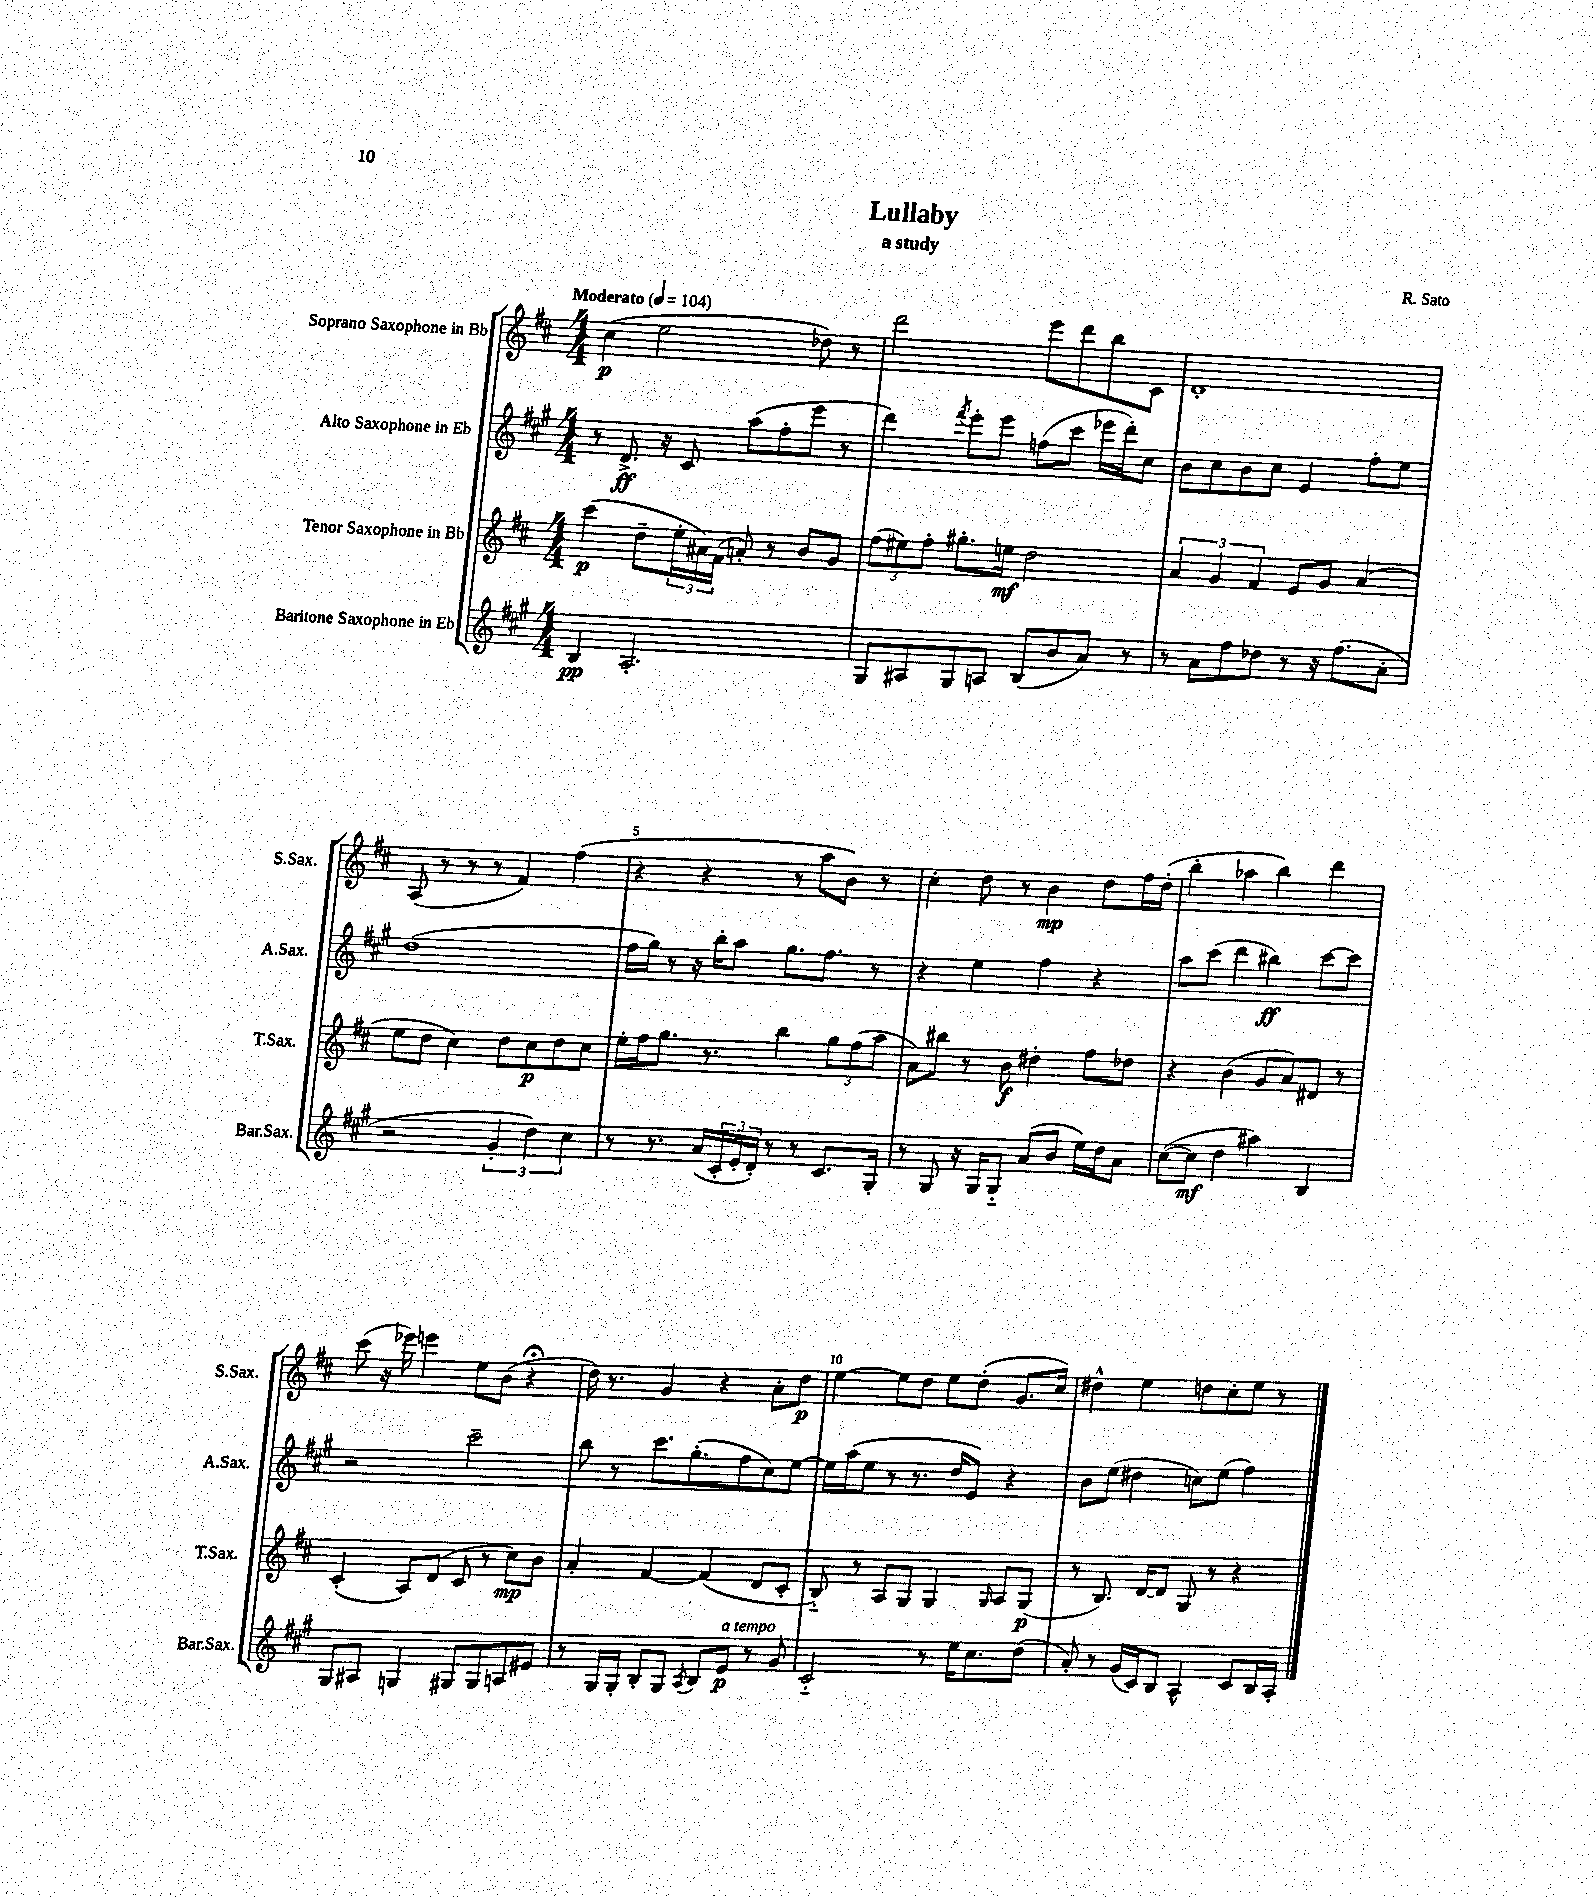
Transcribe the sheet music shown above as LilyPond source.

\header { title = "Lullaby" composer = "R. Sato" subtitle = "a study" }
<<
\new StaffGroup <<
\new Staff = "s0" \with { instrumentName = "Soprano Saxophone in Bb" shortInstrumentName = "S.Sax." } {
    \clef treble \key d \major \numericTimeSignature \time 4/4 \tempo "Moderato" 4 = 104
    cis''4\p( e''2 des''8) r8 |
    d'''2 e'''8 d'''8 b''8 cis'8 |
    d'1-. |
    a8( r8 r8 r8 fis'4) fis''4( |
    r4 r4 r8 a''8 b'8) r8 |
    cis''4-. d''8 r8 b'4\mp d''8 fis''16 d''16-.( |
    b''4-. aes''4 b''4) d'''4 |
    cis'''8( r16 ees'''16) e'''4 e''8 b'8( r4\fermata |
    d''16) r8. g'4 r4 a'8-. d''8\p |
    e''4~ e''8 d''8 e''8 d''8-.( g'8. cis''16) |
    dis''4-^ e''4 d''8 cis''8-. e''8 r8 \bar "|." |
}
\new Staff = "s1" \with { instrumentName = "Alto Saxophone in Eb" shortInstrumentName = "A.Sax." } {
    \clef treble \key a \major \numericTimeSignature \time 4/4
    r8 d'8.->\ff r16 cis'8 a''8( fis''8-. e'''8 r8 |
    d'''4) \acciaccatura { fis'''8 } e'''8-. e'''8 f''8( cis'''8 ees'''16 d'''16-.) cis''8 |
    b'8 cis''8 b'8 cis''8 e'4 fis''8-. e''8 |
    d''1( |
    fis''16 gis''16) r8 r16 b''16-. a''8 gis''8. fis''8. r8 |
    r4 e''4 fis''4 r4 |
    a''8 cis'''8( d'''4 bis''4\ff) cis'''8~ cis'''8 |
    r2 cis'''2-- |
    b''8 r8 cis'''8. gis''8.-.( fis''8 cis''8) e''8~ |
    e''16 a''16( e''8 r8 r8. d''16 e'8) r4 |
    b'8 e''8( dis''4 c''8) e''8( fis''4) \bar "|." |
}
\new Staff = "s2" \with { instrumentName = "Tenor Saxophone in Bb" shortInstrumentName = "T.Sax." } {
    \clef treble \key d \major \numericTimeSignature \time 4/4
    cis'''4\p( d''8-- \tuplet 3/2 { e''16-. ais'16) fis'16( } a'8-.) r8 b'8 g'8 |
    \tuplet 3/2 { fis''8( eis''8) fis''8-. } gis''8.-. e''16\mf d''2 |
    \tuplet 3/2 { a'4 g'4 fis'4 } e'8 g'8 a'4( |
    e''8 d''8 cis''4) d''8 cis''8\p d''8 cis''8 |
    e''16-. fis''16 g''8. r8. b''4 \tuplet 3/2 { g''8 fis''8( a''8 } |
    a'8) bis''8 r8 b'8\f dis''4-. fis''8 des''8 |
    r4 b'4( g'8 a'8) dis'8 r8 |
    cis'4-.( a8) d'8( cis'8 r8 cis''8\mp) b'8 |
    a'4-. fis'4~ fis'4( d'8 cis'8-. |
    b8-_) r8 a8 g8 g4 \grace { g16 } a8 g8\p( |
    r8 b8.) d'16~ d'8 g8 r8 r4 \bar "|." |
}
\new Staff = "s3" \with { instrumentName = "Baritone Saxophone in Eb" shortInstrumentName = "Bar.Sax." } {
    \clef treble \key a \major \numericTimeSignature \time 4/4
    b4\pp a2.-. |
    gis8 ais8 gis8 a8 b8( b'8 a'8) r8 |
    r8 a'8 fis''8 des''8 r8 r16 fis''8.( a'8-. |
    r2 \tuplet 3/2 { gis'4-. d''4) cis''4 } |
    r8 r8. a'16( \tuplet 3/2 { cis'16-. e'16-. d'16-.) } r8 r8 cis'8. gis16-. |
    r8 gis8 r16 gis16 gis8-_ a'8( b'8 e''16) d''16 a'8 |
    cis''8~( cis''8\mf d''4 ais''4) b4 |
    gis8 ais8 g4 gis8 gis8 a8 eis'8 |
    r8 gis16 gis16-. b8-. gis8 \acciaccatura { a8 } b8 e'8\p^\markup { \italic "a tempo" } r8 gis'8 |
    cis'2-_ r8 e''16 cis''8. d''8( |
    a'8-.) r8 gis'16( cis'16) b8 a4-^ cis'8 b16 a16-. \bar "|." |
}
>>
>>
\layout { \context { \Score \override BarNumber.break-visibility = ##(#f #t #t) barNumberVisibility = #(every-nth-bar-number-visible 5) } }
